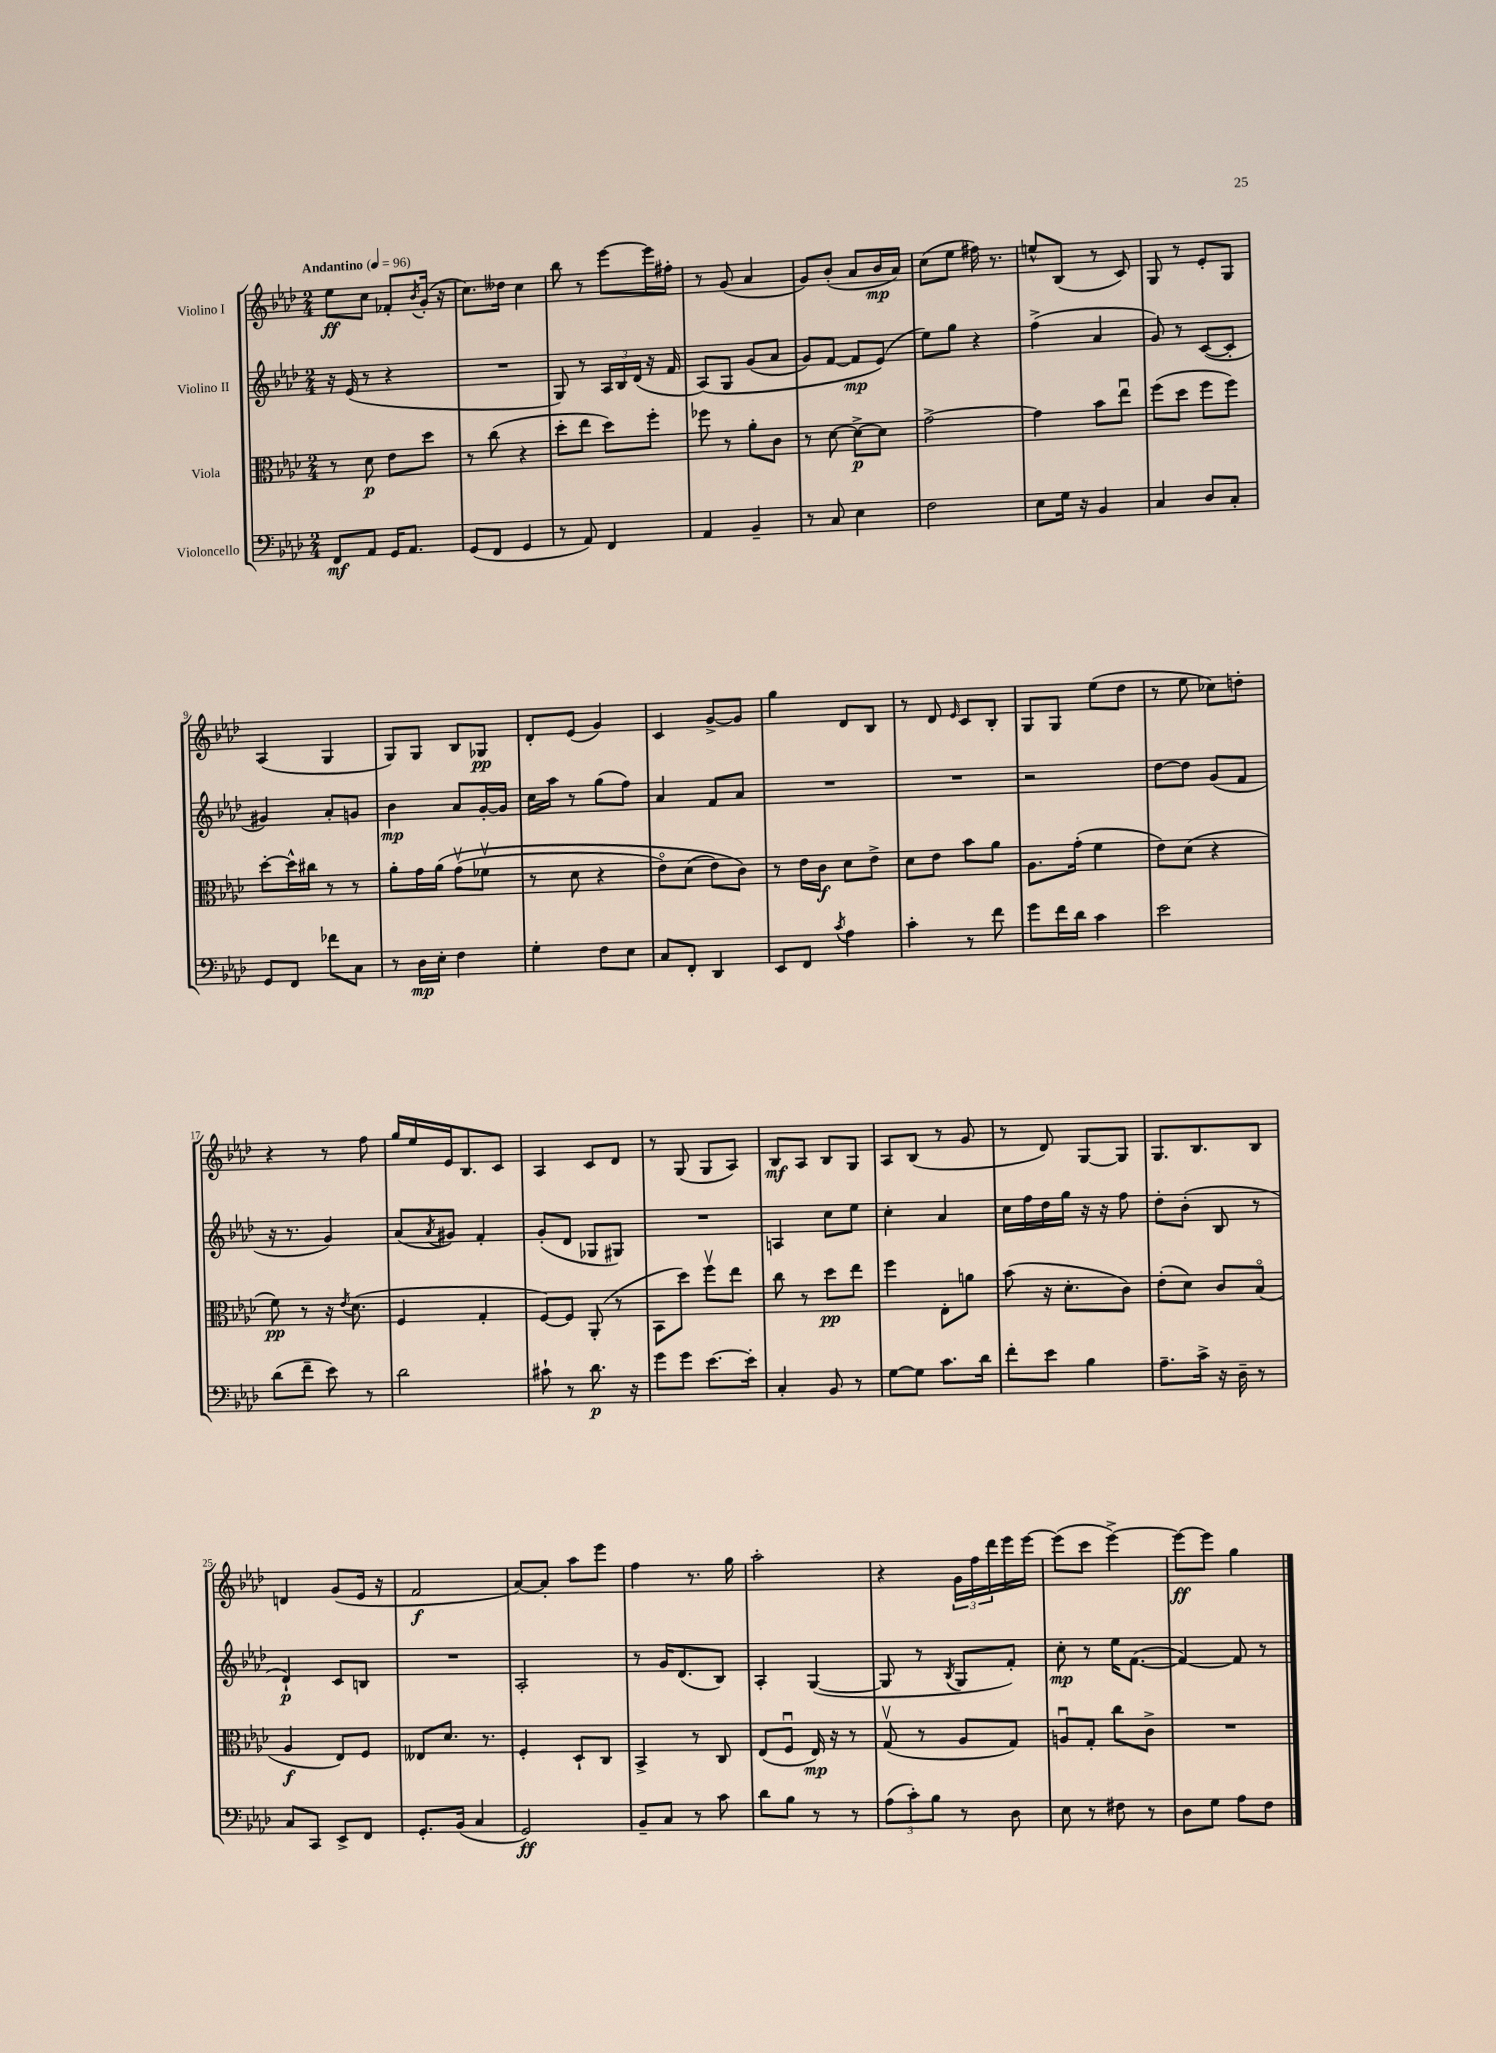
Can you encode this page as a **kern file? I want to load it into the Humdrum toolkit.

**kern	**dynam	**kern	**dynam	**kern	**dynam	**kern	**dynam
*part4	*part4	*part3	*part3	*part2	*part2	*part1	*part1
*staff4	*staff4	*staff3	*staff3	*staff2	*staff2	*staff1	*staff1
*I"Violoncello	*	*I"Viola	*	*I"Violino II	*	*I"Violino I	*
*clefF4	*	*clefC3	*	*clefG2	*	*clefG2	*
*k[b-e-a-d-]	*	*k[b-e-a-d-]	*	*k[b-e-a-d-]	*	*k[b-e-a-d-]	*
*M2/4	*	*M2/4	*	*M2/4	*	*M2/4	*
*MM96	*	*MM96	*	*MM96	*	*MM96	*
=1	=1	=1	=1	=1	=1	=1	=1
!	!	!	!	!	!	!LO:TX:a:B:t=Andantino	!
8FF/L	mf	8r	.	16r	.	8ee-\L	ff
.	.	.	.	(16e-/	.	.	.
8AA-/J	.	8d-\	p	8r	.	8cc\J	.
16GG/KL	.	8e-\L	.	4r	.	8f-X'/L	.
8.AA-/J	.	.	.	.	.	.	.
.	.	.	.	.	.	8qb-/	.
.	.	8dd-\J	.	.	.	(16g'/Jk	.
.	.	.	.	.	.	16r	.
=2	=2	=2	=2	=2	=2	=2	=2
(8GG/L	.	8r	.	2r	.	8.cc\L)	.
8FF/J	.	(8cc\	.	.	.	.	.
.	.	.	.	.	.	16dd--X\Jk	.
4GG/	.	4r	.	.	.	4cc\	.
=3	=3	=3	=3	=3	=3	=3	=3
8r	.	8dd-'\L	.	8G/)	.	8bb-\	.
8AA-/)	.	8ee-\J	.	8r	.	8r	.
4FF/	.	8dd-\L)	.	24A-/LL	.	[8eee-\L	.
.	.	.	.	24B-/	.	.	.
.	.	.	.	(24d-/JJ	.	.	.
.	.	8ff'\J	.	16r	.	16eee-\L]	.
.	.	.	.	16f/	.	16ff#X'\JJ	.
=4	=4	=4	=4	=4	=4	=4	=4
4AA-/	.	8ff-X\	.	(8A-/L)	.	8r	.
.	.	8r	.	8G/J	.	(8g/	.
4BB-~/	.	8a-'\L	.	(8g/L	.	4a-/	.
.	.	8c\J	.	8a-/J	.	.	.
=5	=5	=5	=5	=5	=5	=5	=5
8r	.	8r	.	8g/L)	.	8g/L)	.
8C/	.	[8d-\	.	[8f/J	.	(8b-'/J	.
4E-\	.	8d-^\L_	p	8f/L]	mp	8a-/L	.
.	.	8d-\J]	.	(8e-/J)	.	16b-/L	mp
.	.	.	.	.	.	16a-/JJ)	.
=6	=6	=6	=6	=6	=6	=6	=6
2F\	.	[2g^\	.	8ee-\L)	.	(8cc\L	.
.	.	.	.	8gg\J	.	8ee-\J	.
.	.	.	.	4r	.	16ff#X\)	.
.	.	.	.	.	.	8.r	.
=7	=7	=7	=7	=7	=7	=7	=7
8E-\L	.	4g\]	.	(4ff^\	.	8een^^/L	.
16G\Jk	.	.	.	.	.	(8B-/J	.
16r	.	.	.	.	.	.	.
4BB-/	.	8b-\L	.	4a-/	.	8r	.
.	.	8ee-u\J	.	.	.	8c/)	.
=8	=8	=8	=8	=8	=8	=8	=8
4C/	.	(8ff\L	.	8g/)	.	8G/	.
.	.	8dd-\J	.	8r	.	8r	.
8D-/L	.	8ff\L	.	([8c/L	.	8e-'/L	.
8C'/J	.	8ff\J)	.	8c'/J]	.	8G/J	.
!!LO:LB:g=z
=9	=9	=9	=9	=9	=9	=9	=9
8GG/L	.	[8dd-'\L	.	4g#X/)	.	(4A-/	.
8FF/J	.	16dd-^^\L]	.	.	.	.	.
.	.	16cc#X\JJ	.	.	.	.	.
8f-X\L	.	8r	.	8a-'/L	.	4G/	.
8C\J	.	8r	.	8gn/J	.	.	.
=10	=10	=10	=10	=10	=10	=10	=10
8r	.	8a-'\L	.	4b-\	mp	8G/L)	.
16D-\LL	mp	16g\L	.	.	.	8G/J	.
16E-'\JJ	.	(16a-\JJ	.	.	.	.	.
4F\	.	(8gv\L	.	8a-/L	.	8B-/L	.
.	.	8f-Xv\J	.	[16g'/L	.	8G-X/J	pp
.	.	.	.	16g/JJ]	.	.	.
=11	=11	=11	=11	=11	=11	=11	=11
4G'\	.	8r	.	16cc\LL	.	8d-'/L	.
.	.	.	.	16aa-\JJ	.	.	.
.	.	8d-\	.	8r	.	(8e-/J	.
8F\L	.	4r	.	(8gg\L	.	4g/)	.
8E-\J	.	.	.	8ff\J)	.	.	.
=12	=12	=12	=12	=12	=12	=12	=12
8C/L	.	8e-\L)	.	4a-/	.	4c/	.
8FF'/J	.	(8d-\J	.	.	.	.	.
4DD-/	.	8e-\L)	.	8f/L	.	[8g^/L	.
.	.	8c\J)	.	8a-/J	.	8g/J]	.
=13	=13	=13	=13	=13	=13	=13	=13
8EE-/L	.	8r	.	2r	.	4gg\	.
8FF/J	.	16e-\LL	.	.	.	.	.
.	.	16c\JJ	f	.	.	.	.
8qc/	.	.	.	.	.	.	.
4A-\	.	8d-\L	.	.	.	8d-/L	.
.	.	8e-^\J	.	.	.	8B-/J	.
=14	=14	=14	=14	=14	=14	=14	=14
4c'\	.	8d-\L	.	2r	.	8r	.
.	.	8e-\J	.	.	.	8d-/	.
.	.	.	.	.	.	16qqe-/	.
8r	.	8b-\L	.	.	.	8c/L	.
8f\	.	8a-\J	.	.	.	8B-'/J	.
=15	=15	=15	=15	=15	=15	=15	=15
8g\L	.	8.A-\L	.	2r	.	8G/L	.
16f\L	.	.	.	.	.	8G/J	.
16d-\JJ	.	(16g'\Jk	.	.	.	.	.
4c\	.	4f\	.	.	.	(8ee-\L	.
.	.	.	.	.	.	8dd-\J	.
=16	=16	=16	=16	=16	=16	=16	=16
2e-\	.	8e-\L)	.	[8dd-\L	.	8r	.
.	.	(8d-\J	.	8dd-\J]	.	8ee-\	.
.	.	4r	.	(8g/L	.	8cc-X\L)	.
.	.	.	.	8f/J	.	8ddn'\J	.
!!LO:LB:g=z
=17	=17	=17	=17	=17	=17	=17	=17
(8d-\L	.	8f\)	pp	16r	.	4r	.
.	.	.	.	8.r	.	.	.
8f~\J	.	8r	.	.	.	.	.
8e-\)	.	16r	.	4g/)	.	8r	.
.	.	8qe-/	.	.	.	.	.
.	.	(8.d-\	.	.	.	.	.
8r	.	.	.	.	.	8ff\	.
=18	=18	=18	=18	=18	=18	=18	=18
2d-\	.	4F/	.	(8a-/L	.	16gg/LL	.
.	.	.	.	.	.	16ee-/	.
.	.	.	.	8qa-/	.	.	.
.	.	.	.	8g#X/J)	.	16e-/J	.
.	.	.	.	.	.	8.B-/	.
.	.	4G'/	.	4f'/	.	.	.
.	.	.	.	.	.	8c/J	.
=19	=19	=19	=19	=19	=19	=19	=19
8c#X`\	.	[8F/L)	.	(8g'/L	.	4A-/	.
8r	.	8F/J]	.	8d-/J	.	.	.
8.d-\	p	(8AA-'/	.	8G-X/L	.	8c/L	.
.	.	8r	.	8G#X/J)	.	8d-/J	.
16r	.	.	.	.	.	.	.
=20	=20	=20	=20	=20	=20	=20	=20
8g\L	.	8BB-\L	.	2r	.	8r	.
8g\J	.	8dd-\J)	.	.	.	(8G/	.
[8.e-\L	.	8ffv\L	.	.	.	8G/L	.
.	.	8ee-\J	.	.	.	8A-/J)	.
16e-'\Jk]	.	.	.	.	.	.	.
=21	=21	=21	=21	=21	=21	=21	=21
4C'/	.	8cc\	.	4An/	.	8B-/L	mf
.	.	8r	.	.	.	8A-/J	.
8BB-/	.	8dd-\L	pp	8cc\L	.	8B-/L	.
8r	.	8ee-\J	.	8ee-\J	.	8G/J	.
=22	=22	=22	=22	=22	=22	=22	=22
[8G\L	.	4ff\	.	4cc'\	.	8A-/L	.
8G\J]	.	.	.	.	.	(8B-/J	.
8.c\L	.	8E-'\L	.	4a-/	.	8r	.
.	.	8an\J	.	.	.	8g/	.
16d-\Jk	.	.	.	.	.	.	.
=23	=23	=23	=23	=23	=23	=23	=23
8f'\L	.	(8b-\	.	16cc\LL	.	8r	.
.	.	.	.	16ff\	.	.	.
8e-\J	.	16r	.	16dd-\	.	8d-/)	.
.	.	8.d-'\L	.	16gg\JJ	.	.	.
4B-\	.	.	.	16r	.	[8G/L	.
.	.	.	.	16r	.	.	.
.	.	8c\J)	.	8ff\	.	8G/J]	.
=24	=24	=24	=24	=24	=24	=24	=24
8.A-~\L	.	(8e-'\L	.	8dd-'\L	.	8.G/L	.
.	.	8d-\J)	.	(8b-'\J	.	.	.
16c^\Jk	.	.	.	.	.	8.B-/	.
16r	.	8c/L	.	8B-/	.	.	.
16D-~\	.	.	.	.	.	.	.
8r	.	(8B-/J	.	8r	.	8B-/J	.
!!LO:LB:g=z
=25	=25	=25	=25	=25	=25	=25	=25
8C/L	.	4A-/	f	4d-`/)	p	4dn/	.
8CC/J	.	.	.	.	.	.	.
8EE-^/L	.	8E-/L)	.	8c/L	.	(8g/L	.
8FF/J	.	8F/J	.	8Bn/J	.	16e-/Jk	.
.	.	.	.	.	.	16r	.
=26	=26	=26	=26	=26	=26	=26	=26
8.GG'/L	.	8E--X/L	.	2r	.	2f/	f
.	.	8.d-/J	.	.	.	.	.
(16BB-/Jk	.	.	.	.	.	.	.
4C/	.	.	.	.	.	.	.
.	.	8.r	.	.	.	.	.
=27	=27	=27	=27	=27	=27	=27	=27
2GG/)	ff	4F'/	.	2A-'/	.	[8a-/L)	.
.	.	.	.	.	.	8a-'/J]	.
.	.	8D-`/L	.	.	.	8aa-\L	.
.	.	8C/J	.	.	.	8eee-\J	.
=28	=28	=28	=28	=28	=28	=28	=28
8BB-~/L	.	4BB-^/	.	8r	.	4ff\	.
8C/J	.	.	.	16g/KL	.	.	.
.	.	.	.	(8.d-/	.	.	.
8r	.	8r	.	.	.	8.r	.
8c\	.	8C/	.	8B-/J)	.	.	.
.	.	.	.	.	.	16gg\	.
=29	=29	=29	=29	=29	=29	=29	=29
8d-\L	.	(8E-/L	.	4A-'/	.	2aa-'\	.
8B-\J	.	8Fu/J	.	.	.	.	.
8r	.	16E-/)	mp	([4G/	.	.	.
.	.	16r	.	.	.	.	.
8r	.	8r	.	.	.	.	.
=30	=30	=30	=30	=30	=30	=30	=30
(12A-\L	.	(8Gv/	.	8G/]	.	4r	.
12c'\)	.	.	.	.	.	.	.
.	.	8r	.	8r	.	.	.
12B-\J	.	.	.	.	.	.	.
.	.	.	.	8qB-/	.	.	.
8r	.	8A-/L	.	8G/L	.	24g\LL	.
.	.	.	.	.	.	24ff\	.
.	.	.	.	.	.	24ddd-\	.
8D-\	.	8G/J)	.	8f'/J)	.	16eee-\	.
.	.	.	.	.	.	[16eee-\JJ	.
=31	=31	=31	=31	=31	=31	=31	=31
8E-\	.	8Anu/L	.	8cc'\	mp	(8eee-\L]	.
8r	.	8G'/J	.	8r	.	8ccc\J	.
8F#X\	.	8cc\L	.	16ee-\KL	.	[4eee-^\)	.
.	.	.	.	([8.f\J	.	.	.
8r	.	8c^\J	.	.	.	.	.
=32	=32	=32	=32	=32	=32	=32	=32
8D-\L	.	2r	.	4f/_)	.	8eee-\L_	ff
8G\J	.	.	.	.	.	8eee-\J]	.
8A-\L	.	.	.	8f/]	.	4gg\	.
8F\J	.	.	.	8r	.	.	.
==	==	==	==	==	==	==	==
*-	*-	*-	*-	*-	*-	*-	*-
